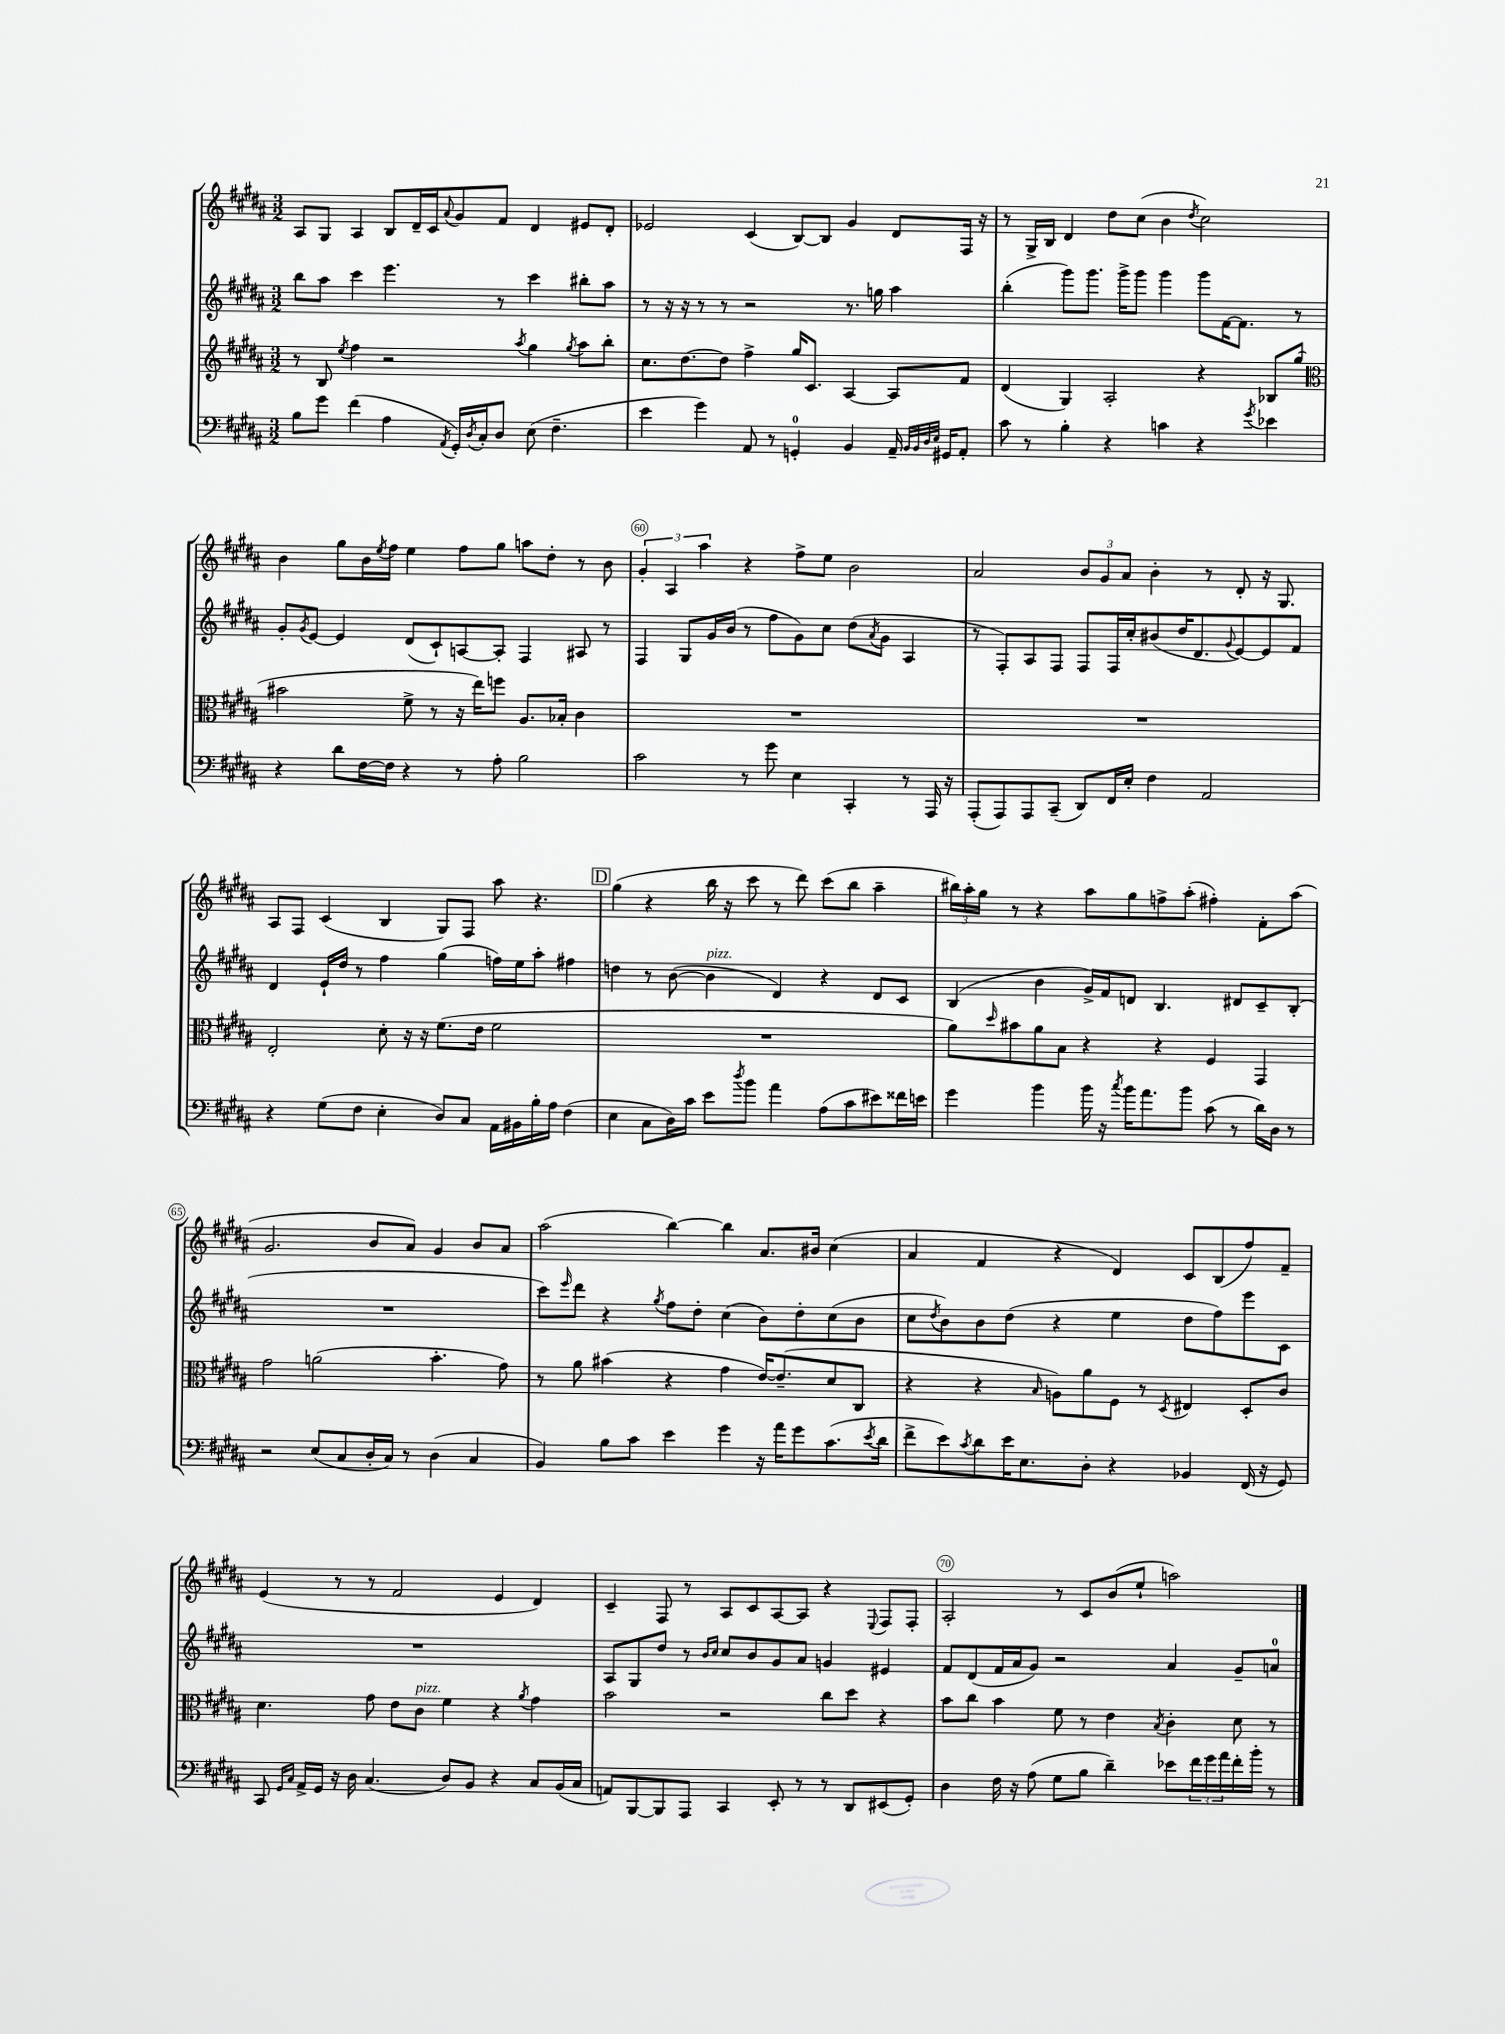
<<
\new StaffGroup <<
\new Staff = "s0" {
    \clef treble \key b \major \numericTimeSignature \time 3/2
    ais8 gis8 ais4 b8 dis'16-- cis'16 \appoggiatura { ais'8 } gis'8 fis'8 dis'4 eis'8 dis'8-. |
    ees'2 cis'4( b8~) b8 gis'4 dis'8 fis16 r16 |
    r8 gis16-> b16 dis'4 dis''8 cis''8( b'4 \acciaccatura { dis''8 } cis''2) |
    b'4 gis''8 b'16 \acciaccatura { e''8 } fis''16 e''4 fis''8 gis''8 a''8 dis''8-. r8 b'8 |
    \tuplet 3/2 { gis'4-. ais4 ais''4 } r4 fis''8-> e''8 b'2 |
    ais'2 \tuplet 3/2 { b'8 gis'8 ais'8 } b'4-. r8 dis'8-. r16 gis8. |
    ais8 fis8 cis'4( b4 gis8) fis8 ais''8 r4. |
    \mark \markup { \box "D" } gis''4( r4 b''16 r16 cis'''8 r8 dis'''8) cis'''8( b''8 ais''4-- |
    \tuplet 3/2 { bis''16) ais''16-. gis''16 } r8 r4 ais''8 gis''8 f''8-> ais''8-.( fis''4-.) fis'8-. ais''8( |
    gis'2. b'8 ais'8) gis'4 b'8 ais'8 |
    ais''2( b''4~) b''4 ais'8. bis'16 cis''4( |
    ais'4 fis'4 r4 dis'4) cis'8 b8( fis''8) fis'8-- |
    e'4( r8 r8 fis'2 e'4 dis'4) |
    cis'4-- fis8 r8 ais8 cis'8 ais8~ ais8 r4 \appoggiatura { e8 } fis8 fis8-. |
    ais2-. r8 cis'8 b'8( e''8-! a''2) \bar "|." |
}
\new Staff = "s1" {
    \clef treble \key b \major \numericTimeSignature \time 3/2
    b''8 ais''8 cis'''4 e'''4. r8 cis'''4 bis''8-. ais''8 |
    r8 r16 r16 r8 r8 r2 r8. g''16 ais''4 |
    b''4-.( gis'''8) gis'''8. gis'''16-> gis'''8 gis'''4 gis'''8 fis'16~ fis'8. r8 |
    gis'8-. \acciaccatura { gis'8 } e'8~ e'4 dis'8( cis'8-!) a8~ a8-. fis4 ais8 r8 |
    fis4 gis8 gis'16 b'16( r8 fis''8 gis'8) cis''8 dis''8( \acciaccatura { ais'8 } gis'8 ais4 |
    r8 fis8-.) ais8 fis8 fis8 fis16 cis''16-. bis'8( dis''16 dis'8. \appoggiatura { gis'8 } e'8~) e'8 fis'8 |
    dis'4 e'16-! dis''16 r8 fis''4 gis''4( f''16) e''16 ais''8-. fis''4 |
    \mark \markup { \box "D" } d''4 r8 b'8~( b'4^\markup { \italic "pizz." } dis'4) r4 dis'8 cis'8 |
    b4( b'4 gis'16->) fis'16 d'8 b4. dis'8 cis'8-- b8-.( |
    R1. |
    cis'''8) \grace { e'''16 } dis'''8 r4 \acciaccatura { gis''8 } fis''8 dis''8-. cis''4( b'8) dis''8-. cis''8( b'8 |
    cis''8 \acciaccatura { dis''8 } b'8) b'8 dis''8( r4 e''4 dis''8 fis''8) e'''8 cis'8 |
    R1. |
    ais8 gis8 dis''8 r8 \grace { b'16 cis''16 } cis''8 b'8 gis'8 ais'8 g'4 eis'4 |
    fis'8 dis'8( fis'16 ais'16 gis'8) r2 ais'4 gis'8-- a'8-0 \bar "|." |
}
\new Staff = "s2" {
    \clef treble \key b \major \numericTimeSignature \time 3/2
    r8 b8 \acciaccatura { e''8 } fis''4 r2 \acciaccatura { ais''8 } gis''4 \acciaccatura { gis''8 } ais''8 b''8-. |
    cis''8. dis''8.~ dis''8 fis''4-> gis''16 cis'8. ais4~ ais8 fis'8 |
    dis'4( gis4) ais2-. r4 bes8 gis''8( |
    \clef alto bis'2 fis'8-> r8 r16 e''16) f''8 ais8. bes16-. cis'4 |
    R1. |
    R1. |
    e2-. dis'8-. r16 r16 fis'8.( e'16 fis'2 |
    \mark \markup { \box "D" } R1. |
    ais'8) \grace { dis''16 } bis'8 ais'8 b8 r4 r4 fis4 gis,4 |
    gis'2 a'2( b'4.-. gis'8) |
    r8 ais'8 bis'4( r4 gis'4 e'16~) e'8.--( dis'8 cis8 |
    r4 r4 \grace { b16 } a8) ais'8 fis8 r8 \acciaccatura { dis8 } eis4 dis8-. cis'8 |
    dis'4. gis'8 e'8 cis'8^\markup { \italic "pizz." } fis'4 r4 \acciaccatura { ais'8 } gis'4 |
    b'2 r2 cis''8 dis''8 r4 |
    b'8 cis''8 b'4 fis'8 r8 e'4 \acciaccatura { b8 } cis'4-. dis'8 r8 \bar "|." |
}
\new Staff = "s3" {
    \clef bass \key b \major \numericTimeSignature \time 3/2
    b8 gis'8 fis'4( ais4 \acciaccatura { ais,8 } gis,16-.) \acciaccatura { dis8 } cis16-. dis8 e8( fis4.-- |
    e'4 gis'4) ais,8 r8 g,4-0-. b,4 ais,16-- \grace { b,32 b,32 dis32 e32 } gis,16 ais,8-. |
    cis'8 r8 b4-. r4 c'4 r4 \acciaccatura { gis'8 } ees'4 |
    r4 dis'8 fis16~ fis16 r4 r8 ais8-. b2 |
    cis'2 r8 gis'8 e4 cis,4-. r8 ais,,16 r16 |
    ais,,8-.( ais,,8) ais,,8 cis,8--( dis,8) fis,16 e16-. fis4 ais,2 |
    r4 gis8( fis8 e4-. dis8) cis8 ais,16 bis,16 b16-. ais16 fis4( |
    \mark \markup { \box "D" } e4 cis8 dis16) cis'16 e'8 \acciaccatura { dis''8 } b'8 ais'4 ais8( cis'8 eis'8) fisis'16 e'16 |
    gis'4 b'4 b'16 r16 \acciaccatura { cis''8 } b'16 ais'8. b'8 cis'8( r8 dis'16) dis16 r8 |
    r2 e8( cis8 dis16-. cis16) r8 dis4( cis4 |
    b,4) b8 cis'8 e'4 gis'4 r16 ais'16 gis'8 cis'8.( \acciaccatura { e'8 } dis'16 |
    fis'8-> e'8) \acciaccatura { cis'8 } dis'8 e'16 e8. dis8-. r4 bes,4 fis,16( r16 gis,8) |
    cis,8 \grace { gis,16 cis16 } ais,16-> gis,16 r16 dis16 cis4.( dis8) b,8 r4 cis8 b,16( cis16 |
    a,8) b,,8~ b,,8 ais,,8 cis,4 e,8-. r8 r8 dis,8 eis,8( gis,8-.) |
    dis4 fis16 r16 ais8( gis8 b8 dis'4--) ees'8 \tuplet 3/2 { fis'16 gis'16 ais'16 } fis'16-. b'16-. r8 \bar "|." |
}
>>
>>
\layout { \context { \Score currentBarNumber = #56 \override BarNumber.break-visibility = ##(#f #t #t) barNumberVisibility = #(every-nth-bar-number-visible 5) \override BarNumber.stencil = #(make-stencil-circler 0.1 0.3 ly:text-interface::print) } }
